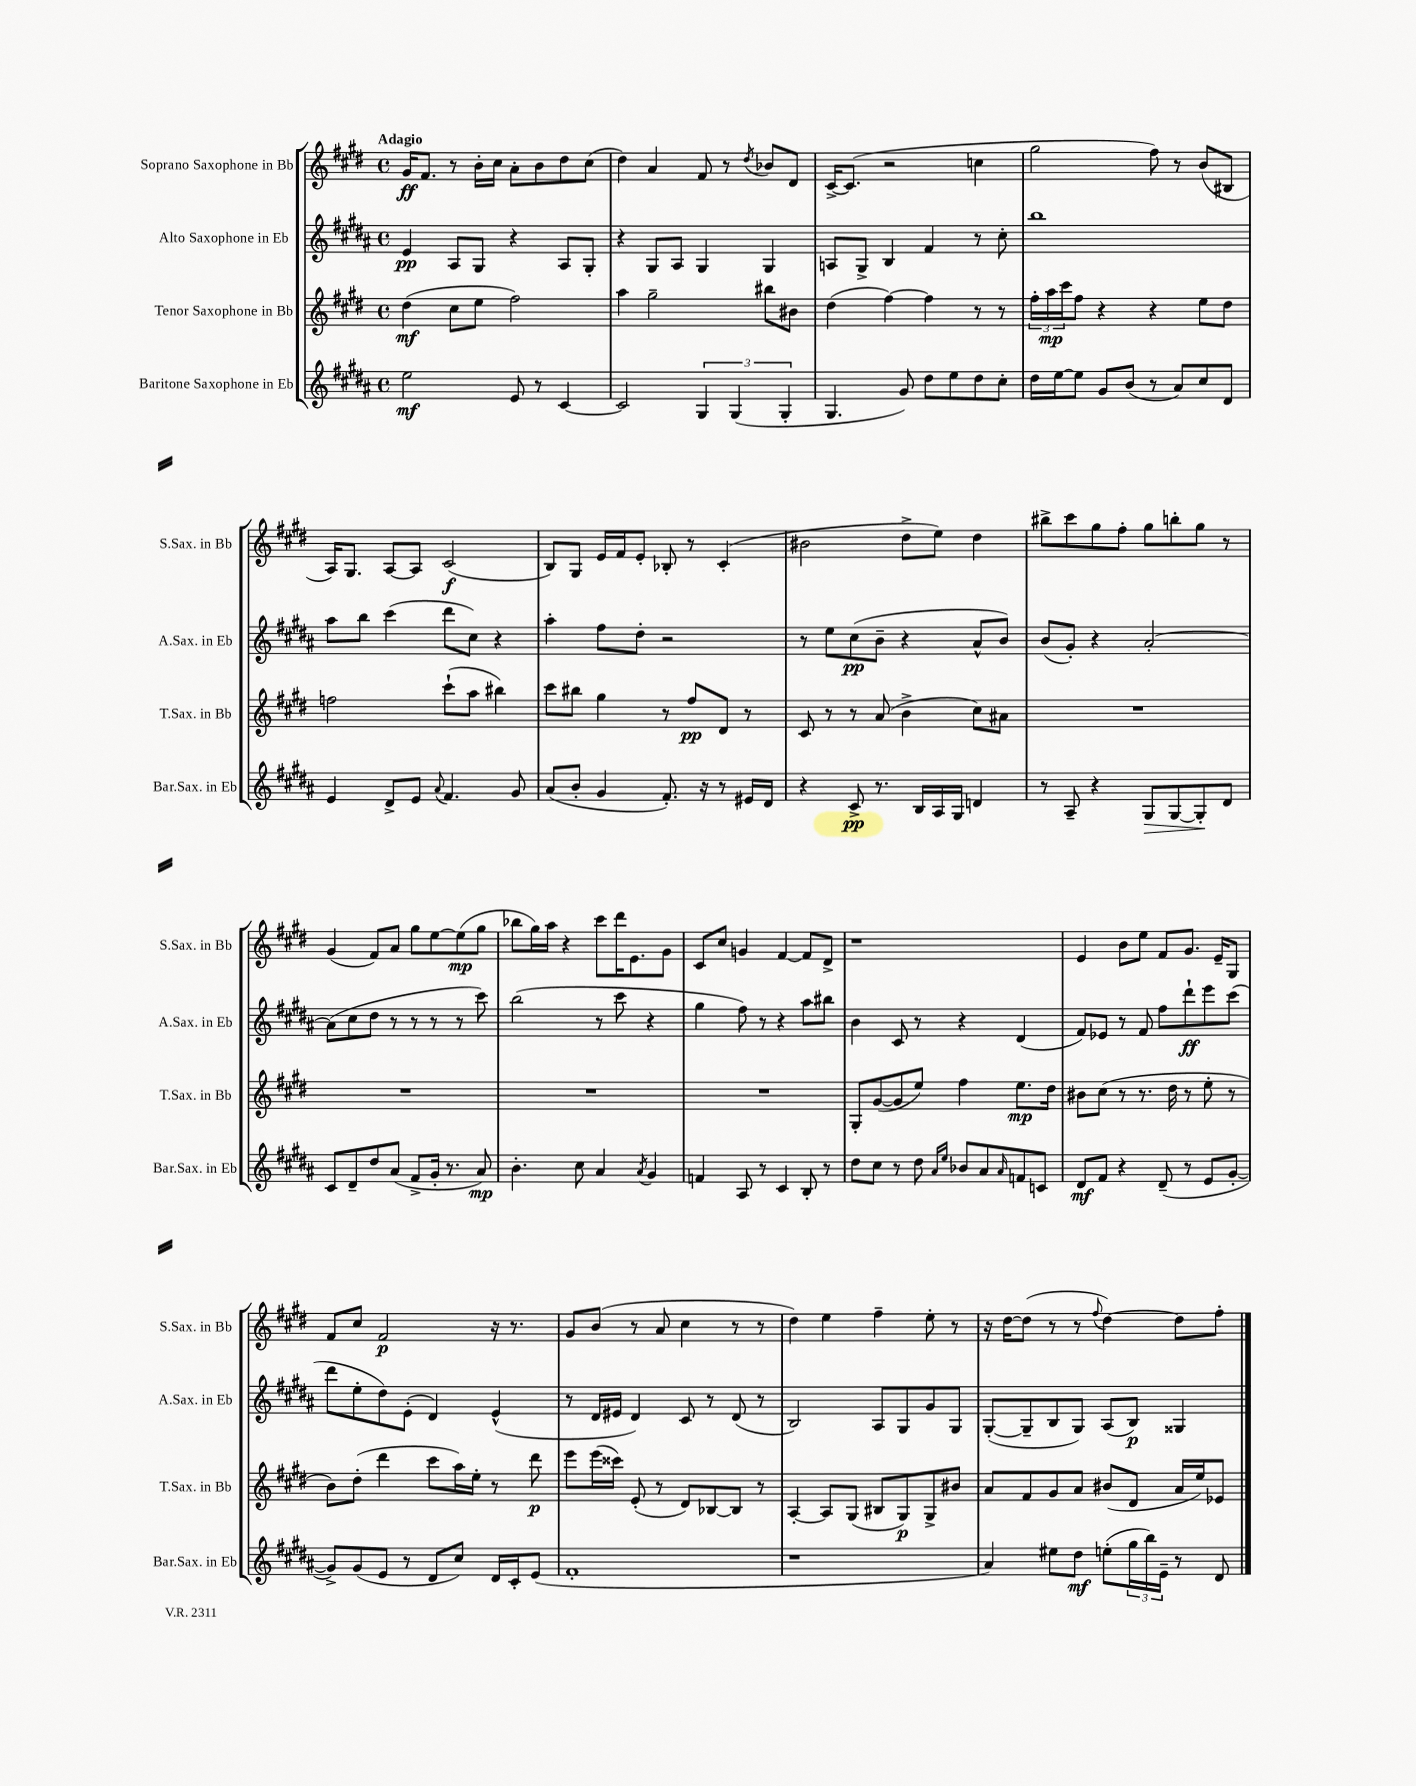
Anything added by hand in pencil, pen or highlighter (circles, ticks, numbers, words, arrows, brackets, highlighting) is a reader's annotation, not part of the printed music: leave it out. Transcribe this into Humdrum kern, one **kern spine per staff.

**kern	**dynam	**kern	**dynam	**kern	**dynam	**kern	**dynam
*part4	*part4	*part3	*part3	*part2	*part2	*part1	*part1
*staff4	*staff4	*staff3	*staff3	*staff2	*staff2	*staff1	*staff1
*I"Baritone Saxophone in Eb	*	*I"Tenor Saxophone in Bb	*	*I"Alto Saxophone in Eb	*	*I"Soprano Saxophone in Bb	*
*I'Bar.Sax. in Eb	*	*I'T.Sax. in Bb	*	*I'A.Sax. in Eb	*	*I'S.Sax. in Bb	*
*clefG2	*	*clefG2	*	*clefG2	*	*clefG2	*
*k[f#c#g#d#a#]	*	*k[f#c#g#d#]	*	*k[f#c#g#d#a#]	*	*k[f#c#g#d#]	*
*M4/4	*	*M4/4	*	*M4/4	*	*M4/4	*
*met(c)	*	*met(c)	*	*met(c)	*	*met(c)	*
=1	=1	=1	=1	=1	=1	=1	=1
!	!	!	!	!	!	!LO:TX:a:B:t=Adagio	!
2ee\	mf	(4dd#\	mf	4e/	pp	16g#/KL	ff
.	.	.	.	.	.	8.f#/J	.
.	.	8cc#\L	.	8A#/L	.	8r	.
.	.	8ee\J	.	8G#/J	.	16b'\LL	.
.	.	.	.	.	.	16cc#\JJ	.
8e/	.	2ff#\)	.	4r	.	8a'\L	.
8r	.	.	.	.	.	8b\	.
[4c#/	.	.	.	8A#/L	.	8dd#\	.
.	.	.	.	8G#'/J	.	(8cc#\J	.
=2	=2	=2	=2	=2	=2	=2	=2
2c#/]	.	4aa\	.	4r	.	4dd#\)	.
.	.	2gg#~\	.	8G#/L	.	4a/	.
.	.	.	.	8A#/J	.	.	.
6G#/	.	.	.	4G#/	.	8f#/	.
.	.	.	.	.	.	8r	.
(6G#/	.	.	.	.	.	.	.
.	.	.	.	.	.	8qdd#/	.
.	.	8bb#X\L	.	4G#/	.	8b-X/L	.
6G#'/	.	.	.	.	.	.	.
.	.	8b#X\J	.	.	.	8d#/J	.
=3	=3	=3	=3	=3	=3	=3	=3
4.G#/	.	(4dd#\	.	8An/L	.	[16c#^/KL	.
.	.	.	.	.	.	(8.c#/J]	.
.	.	.	.	8G#^/J	.	.	.
.	.	[4ff#\)	.	4B/	.	2r	.
8g#/)	.	.	.	.	.	.	.
8dd#\L	.	4ff#\]	.	4f#/	.	.	.
8ee\	.	.	.	.	.	.	.
8dd#\	.	8r	.	8r	.	4ccn\	.
8cc#'\J	.	8r	.	8cc#'\	.	.	.
=4	=4	=4	=4	=4	=4	=4	=4
16dd#\LL	.	24ff#'\LL	.	1bb	.	2gg#\	.
.	.	24aa\	mp	.	.	.	.
[16ee\J	.	.	.	.	.	.	.
.	.	24ccc#\J	.	.	.	.	.
8ee\J]	.	8ff#\J	.	.	.	.	.
8g#/L	.	4r	.	.	.	.	.
(8b/J	.	.	.	.	.	.	.
8r	.	4r	.	.	.	8ff#\)	.
8a#/L)	.	.	.	.	.	8r	.
8cc#/	.	8ee\L	.	.	.	(8b/L	.
8d#/J	.	8dd#\J	.	.	.	8B#X/J	.
!!LO:LB:g=z
=5	=5	=5	=5	=5	=5	=5	=5
4e/	.	2ffn\	.	8aa#\L	.	16A/KL)	.
.	.	.	.	.	.	8.G#/J	.
.	.	.	.	8bb\J	.	.	.
8d#^/L	.	.	.	(4ccc#\	.	[8A/L	.
8e/J	.	.	.	.	.	8A/J]	.
8qqa#/	.	.	.	.	.	.	.
4.f#/	.	(8ccc#`\L	.	8ddd#\L	.	(2c#/	f
.	.	8aa\J	.	8cc#\J)	.	.	.
.	.	4bb#X\)	.	4r	.	.	.
8g#/	.	.	.	.	.	.	.
=6	=6	=6	=6	=6	=6	=6	=6
(8a#/L	.	8ccc#\L	.	4aa#'\	.	8B/L)	.
8b'/J	.	8bb#X\J	.	.	.	8G#/J	.
4g#/	.	4gg#\	.	8ff#\L	.	16e/LL	.
.	.	.	.	.	.	16f#/J	.
.	.	.	.	8dd#'\J	.	8e'/J	.
8.f#'/)	.	8r	.	2r	.	8B-X'/	.
.	.	8ff#/L	pp	.	.	8r	.
16r	.	.	.	.	.	.	.
8r	.	8d#/J	.	.	.	(4c#'/	.
16e#X/LL	.	8r	.	.	.	.	.
16d#/JJ	.	.	.	.	.	.	.
=7	=7	=7	=7	=7	=7	=7	=7
4r	.	8c#/	.	8r	.	2b#X\	.
.	.	8r	.	8ee\L	.	.	.
8c#^/	pp	8r	.	(8cc#\	pp	.	.
8.r	.	(8a/	.	8b~\J	.	.	.
.	.	4b^\	.	4r	.	8dd#^\L	.
16B/LL	.	.	.	.	.	.	.
16A#/	.	.	.	.	.	8ee\J)	.
16G#/JJ	.	.	.	.	.	.	.
4dn/	.	8cc#\L)	.	8a#^^/L	.	4dd#\	.
.	.	8a#X\J	.	8b/J)	.	.	.
=8	=8	=8	=8	=8	=8	=8	=8
8r	.	1r	.	(8b/L	.	8bb#X^\L	.
8A#~/	.	.	.	8g#'/J)	.	8ccc#\	.
4r	.	.	.	4r	.	8gg#\	.
.	.	.	.	.	.	8ff#'\J	.
!	!LO:HP:b	!	!	!	!	!	!
8G#/L	>	.	.	[2a#'/	.	8gg#\L	.
[8G#/	.	.	.	.	.	8bbn'\	.
8G#'/]	.	.	.	.	.	8gg#\J	.
8d#/J	]	.	.	.	.	8r	.
!!LO:LB:g=z
=9	=9	=9	=9	=9	=9	=9	=9
8c#/L	.	1r	.	(8a#\L]	.	(4g#/	.
8d#~/	.	.	.	8cc#\	.	.	.
8dd#/	.	.	.	8dd#\J	.	8f#/L)	.
(8a#/J	.	.	.	8r	.	8a/J	.
8f#^/L	.	.	.	8r	.	8gg#\L	.
16g#'/Jk	.	.	.	8r	.	[8ee\	.
8.r	.	.	.	.	.	.	.
.	.	.	.	8r	.	(8ee\]	mp
8a#/)	mp	.	.	8ccc#\)	.	8gg#\J	.
=10	=10	=10	=10	=10	=10	=10	=10
4.b'\	.	1r	.	(2bb\	.	8bb-X\L	.
.	.	.	.	.	.	16gg#\L)	.
.	.	.	.	.	.	16aa\JJ	.
.	.	.	.	.	.	4r	.
8cc#\	.	.	.	.	.	.	.
4a#/	.	.	.	8r	.	8ccc#\L	.
.	.	.	.	8ccc#\	.	16ddd#\K	.
.	.	.	.	.	.	8.e\	.
8qa#/	.	.	.	.	.	.	.
4g#/	.	.	.	4r	.	.	.
.	.	.	.	.	.	8g#\J	.
=11	=11	=11	=11	=11	=11	=11	=11
4fn/	.	1r	.	4gg#\	.	8c#/L	.
.	.	.	.	.	.	8cc#/J	.
8A#/	.	.	.	8ff#\)	.	4gn/	.
8r	.	.	.	8r	.	.	.
4c#/	.	.	.	4r	.	[4f#/	.
8B'/	.	.	.	8aa#\L	.	8f#/L]	.
8r	.	.	.	8bb#X\J	.	8d#^/J	.
=12	=12	=12	=12	=12	=12	=12	=12
8dd#\L	.	8G#'/L	.	4b\	.	1r	.
8cc#\J	.	([8g#/	.	.	.	.	.
8r	.	8g#/]	.	8c#/	.	.	.
8dd#\	.	8ee/J)	.	8r	.	.	.
16qqa#/LL	.	.	.	.	.	.	.
16qqee/JJ	.	.	.	.	.	.	.
8b-X/L	.	4ff#\	.	4r	.	.	.
8a#/	.	.	.	.	.	.	.
16qqa#/	.	.	.	.	.	.	.
8fn/	.	8.ee\L	mp	(4d#/	.	.	.
8cn/J	.	.	.	.	.	.	.
.	.	16dd#\Jk	.	.	.	.	.
=13	=13	=13	=13	=13	=13	=13	=13
8d#/L	mf	8b#X\L	.	8f#/L)	.	4e/	.
8f#/J	.	(8cc#\J	.	8e-X/J	.	.	.
4r	.	8r	.	8r	.	8b\L	.
.	.	8.r	.	8f#/	.	8ee\J	.
(8d#~/	.	.	.	8ff#\L	.	8f#/L	.
.	.	16dd#\	.	.	.	.	.
8r	.	8r	.	8ddd#`\	ff	8.g#/J	.
8e/L	.	8ee'\	.	8eee\	.	.	.
.	.	.	.	.	.	16e~/KL	.
[8g#'/J	.	8r	.	(8ccc#\J	.	8G#/J	.
!!LO:LB:g=z
=14	=14	=14	=14	=14	=14	=14	=14
8g#^/L])	.	8b\L)	.	8ddd#\L	.	8f#/L	.
(8g#/	.	(8dd#'\J	.	8ee'\	.	8cc#/J	.
8e/J	.	4ddd#\	.	8dd#\)	.	2f#/	p
8r	.	.	.	(8e'\J	.	.	.
8d#/L	.	8ccc#\L	.	4d#/)	.	.	.
8cc#/J)	.	16aa\L)	.	.	.	.	.
.	.	16ee'\JJ	.	.	.	.	.
16d#/LL	.	8r	.	(4e^^/	.	16r	.
16c#'/J	.	.	.	.	.	8.r	.
(8e/J	.	8ddd#\	p	.	.	.	.
=15	=15	=15	=15	=15	=15	=15	=15
1f#'	.	8eee\L	.	8r	.	8g#/L	.
.	.	(16eee\L	.	16d#/LL	.	(8b/J	.
.	.	16ccc##X\JJ)	.	16e#X/JJ	.	.	.
.	.	(8e'/	.	4d#/)	.	8r	.
.	.	8r	.	.	.	8a/	.
.	.	8d#/L)	.	8c#/	.	4cc#\	.
.	.	[8B-X/	.	8r	.	.	.
.	.	8B-/J]	.	(8d#/	.	8r	.
.	.	8r	.	8r	.	8r	.
=16	=16	=16	=16	=16	=16	=16	=16
1r	.	[4A'/	.	2B/)	.	4dd#\)	.
.	.	8A/L]	.	.	.	4ee\	.
.	.	(8G#/J	.	.	.	.	.
.	.	8B#X/L	.	8A#/L	.	4ff#~\	.
.	.	8G#/)	p	8G#/	.	.	.
.	.	8G#^/	.	8g#/	.	8ee'\	.
.	.	8b#X/J	.	8G#/J	.	8r	.
=17	=17	=17	=17	=17	=17	=17	=17
4a#/)	.	8a/L	.	([8G#'/L	.	16r	.
.	.	.	.	.	.	[16dd#\KL	.
.	.	8f#/	.	8G#~/]	.	(8dd#\J]	.
8ee#X\L	.	8g#/	.	8B/	.	8r	.
8dd#\J	mf	8a/J	.	8G#/J)	.	8r	.
.	.	.	.	.	.	8qqff#/	.
(8een'\L	.	(8b#X/L	.	(8A#/L	.	[4dd#\)	.
24gg#\L	.	8d#/J	.	8B/J)	p	.	.
24bb\)	.	.	.	.	.	.	.
24e~\JJ	.	.	.	.	.	.	.
8r	.	16a/LL	.	4G##X/	.	8dd#\L]	.
.	.	16ee/J)	.	.	.	.	.
8d#/	.	8e-X/J	.	.	.	8ff#'\J	.
==	==	==	==	==	==	==	==
*-	*-	*-	*-	*-	*-	*-	*-
